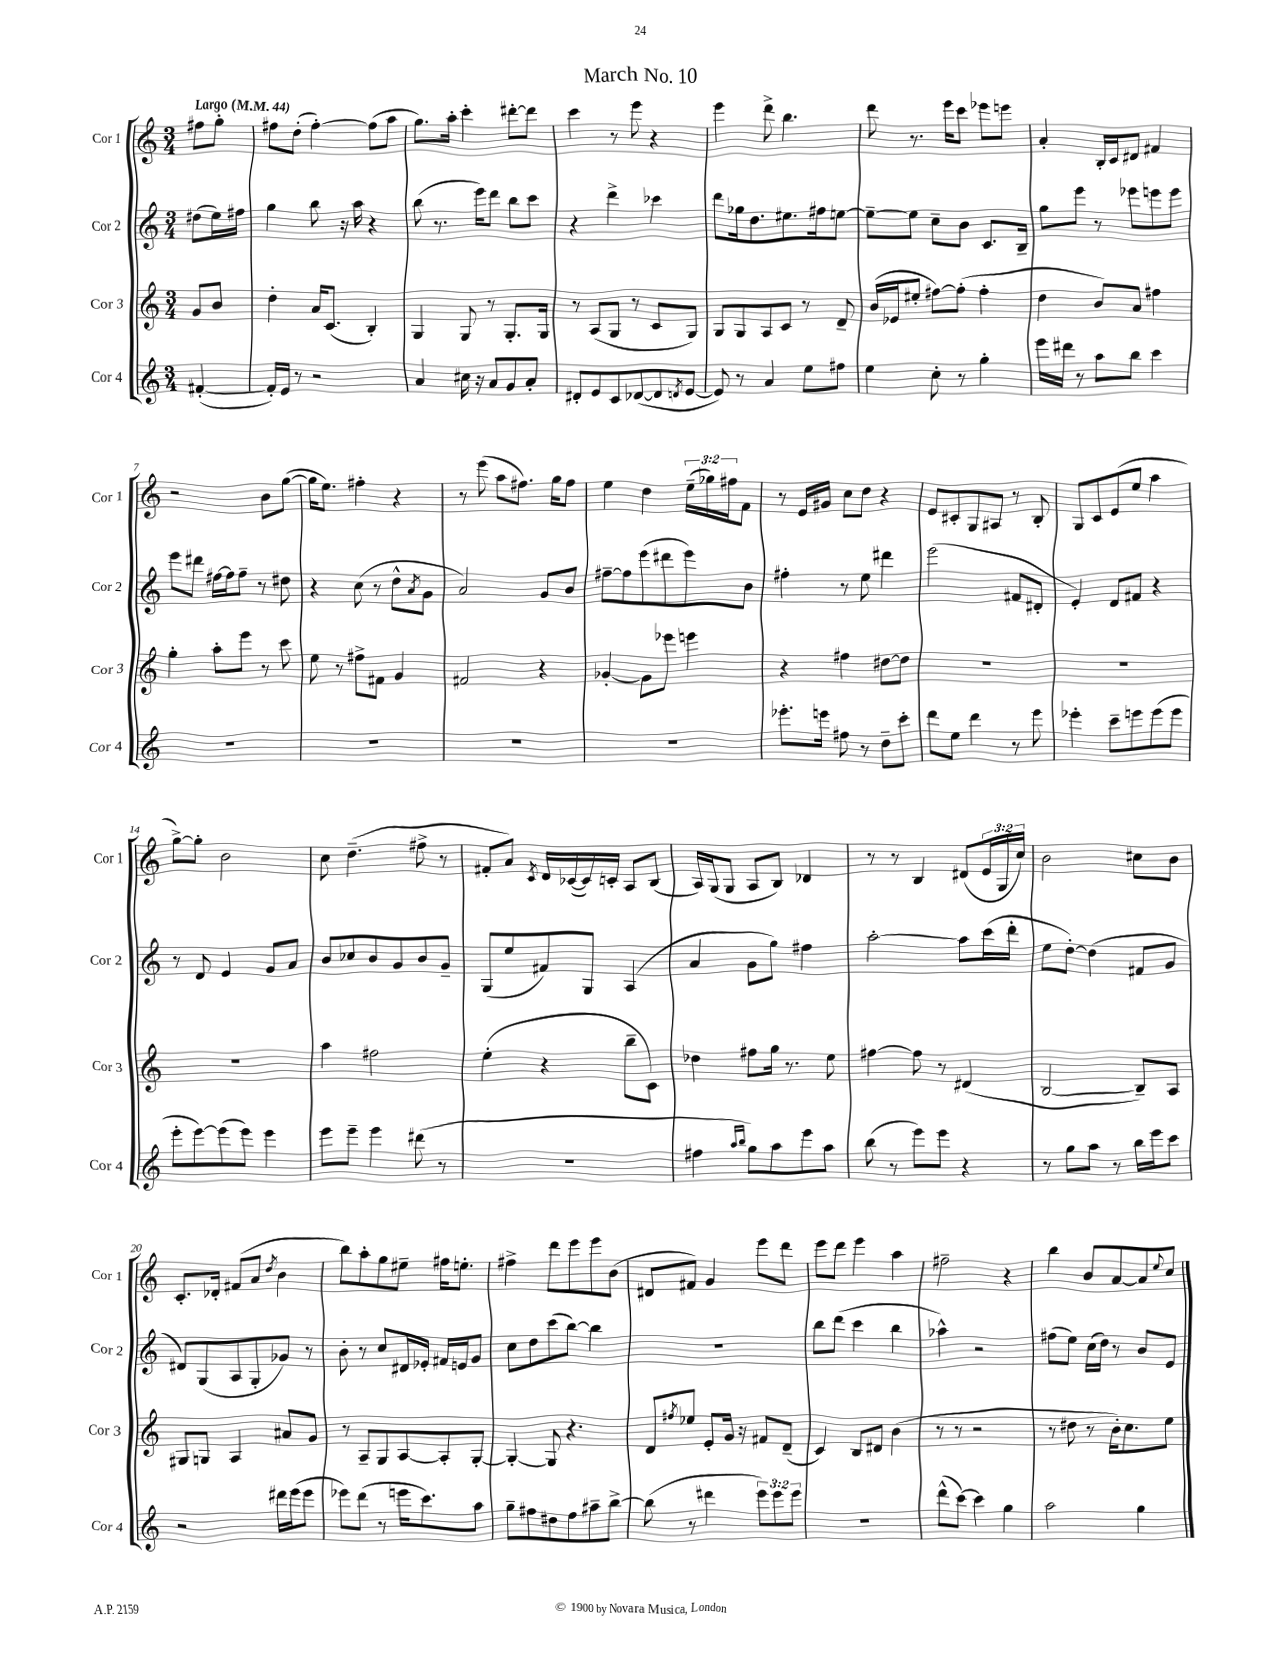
\header { title = "March No. 10" }
<<
\new StaffGroup <<
\new Staff = "s0" \with { instrumentName = "Cor 1" shortInstrumentName = "Cor 1" } {
    \clef treble \key c \major \numericTimeSignature \time 3/4 \override Staff.TupletNumber.text = #tuplet-number::calc-fraction-text \partial 4 \tempo "Largo" 4 = 44
    fis''8 g''8-. |
    fis''8 d''8-.( fis''4~-.) fis''8( a''8 |
    g''8.) a''16-. c'''4-. dis'''8~-. dis'''8 |
    c'''4 r8 e'''8 r4 |
    e'''4 d'''8-> b''4. |
    d'''8 r8. e'''16 c'''8 ees'''8 e'''8 |
    a'4-. b16-. c'16 dis'8 fis'4 |
    r2 b'8 g''8~( |
    g''16 e''8.) fis''4-. r4 |
    r8 e'''8( a''8 fis''8.) g''16 fis''8 |
    e''4 d''4 \tuplet 3/2 { e''16--( ges''16) fis''16 } f'8 |
    r8 e'16 gis'16 c''8 d''8 r4 |
    e'8 cis'8-. g8 ais8 r8 b8-. |
    g8 c'8 e'8( e''8 a''4 |
    g''8~->) g''8-. b'2 |
    c''8 d''4.--( fis''8-> r8 |
    fis'8-. a'8) \acciaccatura { c'8 } d'16 ces'16~( ces'16) c'16-. a8 b8( |
    a16) g16( g8 a8 b8) des'4 |
    r8 r8 b4 dis'8( \tuplet 3/2 { e'16 g16 c''16) } |
    b'2 cis''8 b'8 |
    c'8.-. des'16-. fis'8( a'8 \acciaccatura { d''8 } b'4 |
    b''8) a''8-. g''8 eis''8-- fis''16 e''8.-. |
    fis''4-> d'''8 e'''8 e'''8 b'8( |
    dis'8 fis'8) g'4 e'''8 d'''8 |
    e'''8 d'''8 e'''4 a''4 |
    fis''2-- r4 |
    b''4 b'8 a'8~ a'8 \appoggiatura { e''8 } c''8 \bar "|." |
}
\new Staff = "s1" \with { instrumentName = "Cor 2" shortInstrumentName = "Cor 2" } {
    \clef treble \key c \major \numericTimeSignature \time 3/4 \partial 4
    dis''8( e''16) fis''16 |
    g''4 b''8 r16 a''16 r4 |
    b''8( r8. e'''16) d'''8 b''8 c'''8 |
    r4 d'''4-> ces'''4 |
    d'''8 ges''16 d''8. eis''8. fis''16 e''8~ |
    e''8~-- e''8 c''8-- b'8 c'8. b16-- |
    g''8 e'''8 r8 ees'''8 e'''8 e'''8 |
    e'''8 dis'''8 fis''16~ fis''16 fis''8-- r8 dis''8 |
    r4 c''8( r8 d''8-^ \acciaccatura { a'8 } g'8 |
    a'2) g'8 b'8 |
    fis''8~-- fis''8 e'''8( dis'''8 e'''8) b'8 |
    fis''4-. r8 e''8 dis'''4 |
    e'''2( fis'8 dis'8-. |
    e'4-.) d'8 fis'8 r4 |
    r8 d'8 e'4 g'8 a'8 |
    b'8 ces''8 b'8 g'8 b'8 g'8-- |
    g8( e''8 fis'8) g8 a4( |
    a'4 g'8 g''8) fis''4 |
    a''2~-. a''8 c'''16( d'''16-. |
    e''8 d''8~-.) d''4( fis'8 g'8 |
    dis'8) g8( a8 g8-. ges'8) r8 |
    b'8-. r8 c''8 dis'16 ees'16-. fis'16 e'16 g'8 |
    c''8 d''8 c'''8( b''8~) b''4 |
    R2. |
    b''8 d'''8( c'''4 b''4 |
    aes''4-^) r2 |
    fis''8( e''8) c''16( d''16) r8 b'8 e'8 \bar "|." |
}
\new Staff = "s2" \with { instrumentName = "Cor 3" shortInstrumentName = "Cor 3" } {
    \clef treble \key c \major \numericTimeSignature \time 3/4 \partial 4
    g'8 b'8 |
    d''4-. a'16 c'8.( b4-.) |
    g4 g8 r8 g8.-. g16 |
    r8 a8( g8 r8 c'8 g8) |
    g8 g8 a8 c'8 r8 d'8-- |
    b'16( ees'16 eis''8-. fis''8~) fis''8-.( fis''4-. |
    d''4 b'8) a'8 fis''4 |
    g''4-. a''8-. e'''8 r8 c'''8 |
    e''8 r8 fis''8-> fis'8 g'4 |
    fis'2 r4 |
    ges'4~-. ges'8 ees'''8 e'''4 |
    r4 fis''4 dis''8~ dis''8 |
    R2. |
    R2. |
    R2. |
    a''4 fis''2 |
    e''4-.( r4 b''8-- c'8) |
    des''4 fis''8 g''16 r8. e''8 |
    fis''4~ fis''8 r8 dis'4( |
    b2~ b8--) a8 |
    gis8 g8 a4 ais'8 g'8 |
    r8 a8-- g8 a8~ a8-. g8~-. |
    g4~-. g8 r4. |
    d'8 \acciaccatura { fis''8 } ees''8 e'8-. g'16 r16 fis'8 d'8--( |
    c'4) b8 dis'8 b'4( |
    r8 r8 r2 |
    r8 dis''8 r8 b'16-.) c''8. e''8 \bar "|." |
}
\new Staff = "s3" \with { instrumentName = "Cor 4" shortInstrumentName = "Cor 4" } {
    \clef treble \key c \major \numericTimeSignature \time 3/4 \override Staff.TupletNumber.text = #tuplet-number::calc-fraction-text \partial 4
    fis'4~-.( |
    fis'16-.) e'16 r8 r2 |
    a'4 cis''16 r16 a'8 g'8 a'8-. |
    dis'8-. e'8 c'8 des'8~( des'8 \acciaccatura { d'8 } e'8~ |
    e'8) r8 a'4 e''8 fis''8 |
    e''4 c''8-. r8 g''4-. |
    e'''16 dis'''16 r8 a''8 b''8 c'''4 |
    R2. |
    R2. |
    R2. |
    R2. |
    ees'''8.-. e'''16 fis''8 r8 d''8-- c'''8-. |
    d'''8 e''8 d'''4 r8 e'''8 |
    ees'''4-. c'''8-- e'''8 e'''8( e'''8 |
    e'''8-. e'''8~) e'''8( e'''8) e'''4 |
    e'''8 e'''8-- e'''4 dis'''8( r8 |
    R2. |
    fis''4 \grace { a''16 b''16 } g''8) a''8 e'''8 a''8 |
    b''8( r8 e'''8) e'''8 r4 |
    r8 g''8 a''8 r8 b''16 e'''16 c'''8 |
    r2 dis'''16 e'''16( e'''8 |
    ees'''8) d'''8( r8 e'''16 c'''8.) a''8 |
    g''8-- fis''8 dis''8 fis''8 ais''8-- b''8~-> |
    b''8( r8 dis'''4 \tuplet 3/2 { e'''8) e'''8 e'''8 } |
    R2. |
    d'''8-^( c'''8~) c'''4 g''4 |
    a''2 g''4 \bar "|." |
}
>>
>>
